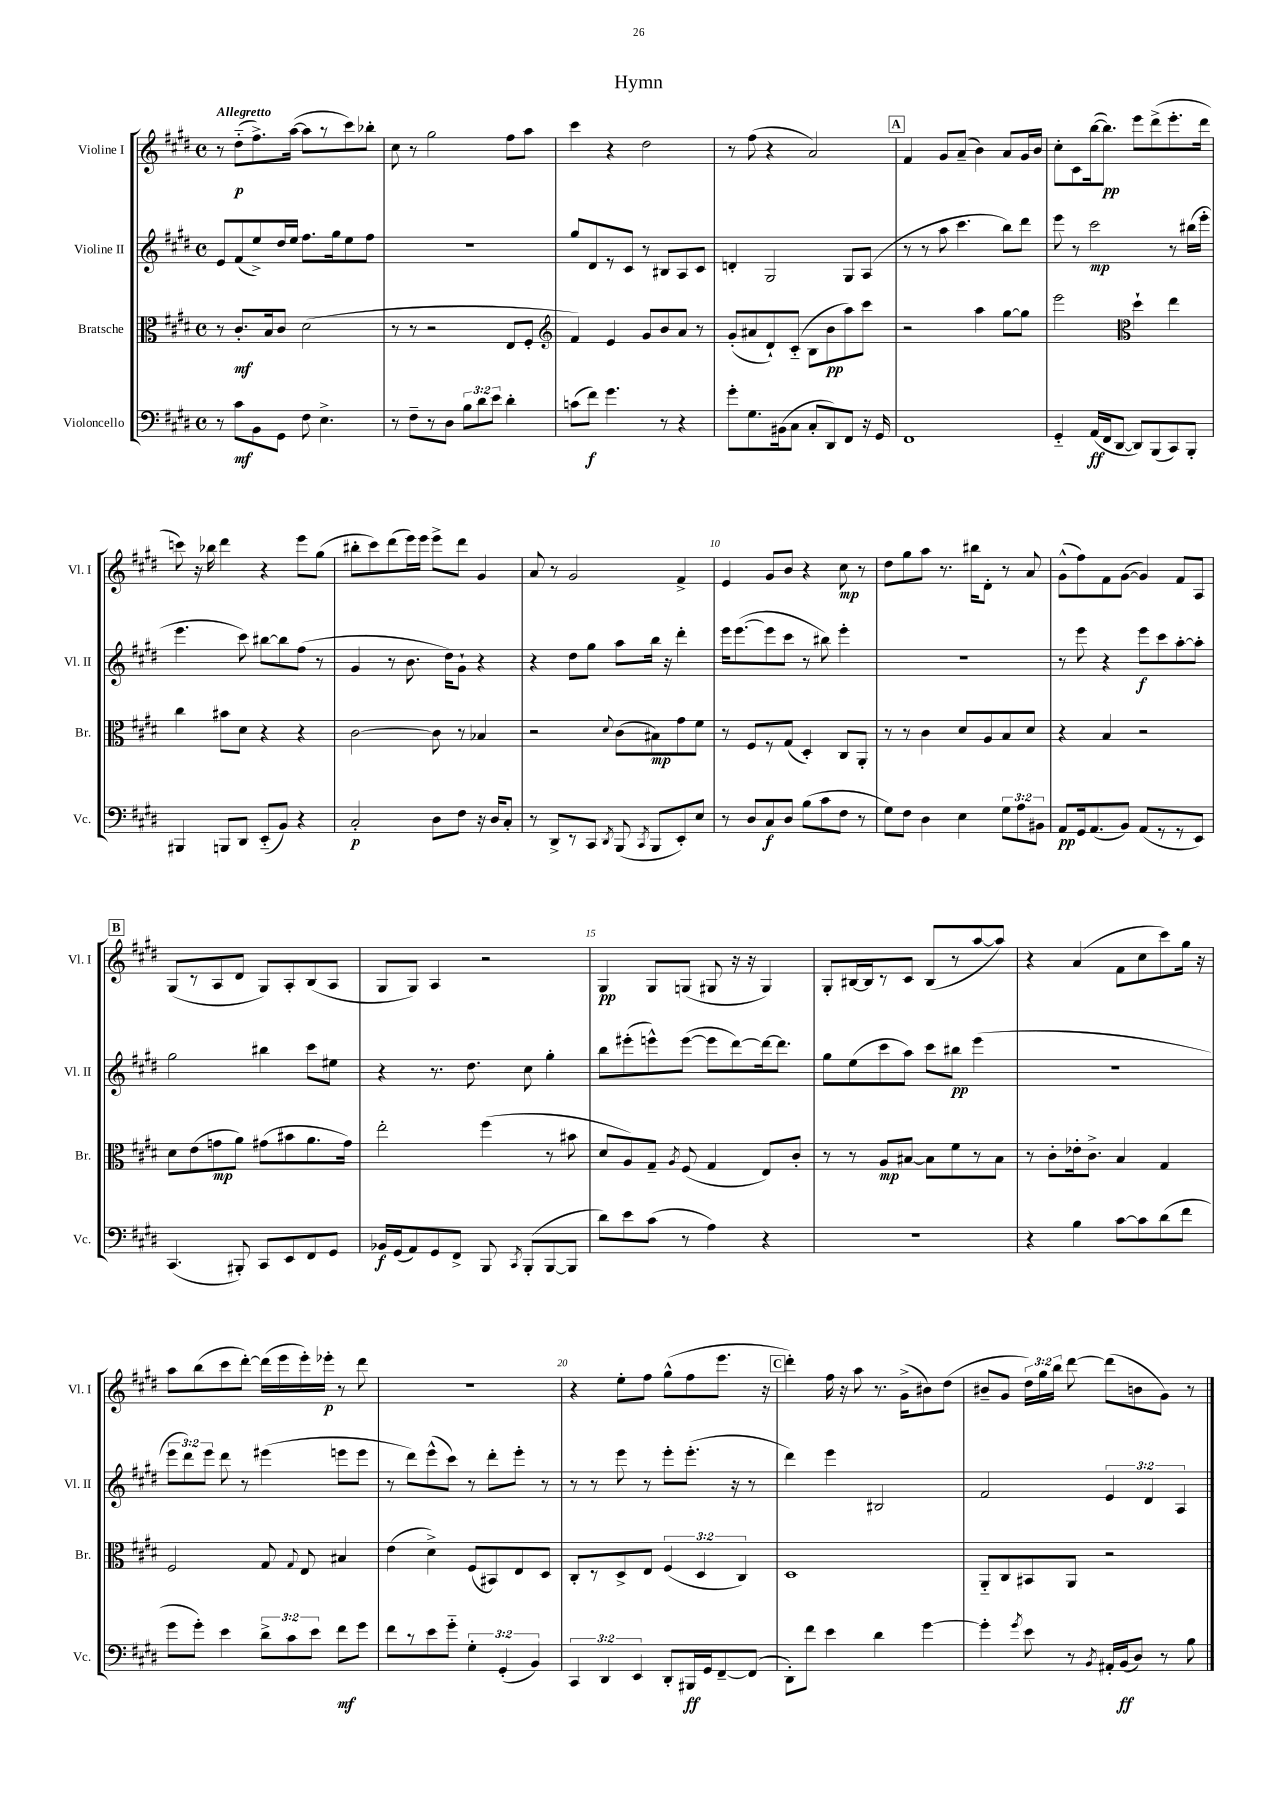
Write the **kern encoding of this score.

**kern	**kern	**kern	**kern
*staff4	*staff3	*staff2	*staff1
*clefF4	*clefC3	*clefG2	*clefG2
*k[f#c#g#d#]	*k[f#c#g#d#]	*k[f#c#g#d#]	*k[f#c#g#d#]
*M4/4	*M4/4	*M4/4	*M4/4
*met(c)	*met(c)	*met(c)	*met(c)
8r	8r	8e/L	8r
8c#\L	8.c#'/L	(8f#/	(8dd#'~\L
8BB\	.	8ee^/)	8.ff#^\)
.	16B/k	.	.
8GG#\J	8c#/J	16dd#/L	.
.	.	16ee/JJ	([16aa\Jk
8F#\	(2d#\	8.ff#\L	8aa\]L
4.E^\	.	.	8r
.	.	16gg#\k	.
.	.	8ee\	8ccc#\)
.	.	8ff#\J	8bb-'\J
=	=	=	=
8r	8r	1r	8cc#\
8F#~\L	8r	.	8r
8r	2r	.	2gg#\
8D#\J	.	.	.
12B\L	.	.	.
12d#\	.	.	.
12e\J	.	.	.
4d#'\	8E/L	.	8ff#\L
.	8F#'/J	.	8aa\J
=	=	=	=
*	*clefG2	*	*
(8c\L	4f#/)	8gg#/L	4ccc#\
8f#\J)	.	8d#/	.
4.g#\	4e/	8r	4r
.	.	8c#/J	.
.	8g#/L	8r	2dd#\
8r	8b/	8B#/L	.
4r	8a/J	8A/	.
.	8r	8c#/J	.
=	=	=	=
8g#'\L	(8g#'/L	4d'/	8r
8.G#\	8a#/	.	(8ff#\
.	8d#`/)	2G#/	4r
(16BB#\k	.	.	.
8C#\J	(8c#'~/J	.	.
8C#'/L	8B\L	.	2a/)
8DD#/)	8b\	.	.
8FF#/J	8aa\)	8G#/L	.
16r	8ccc#\J	(8A/J	.
16GG#/	.	.	.
=	=	=	=
1FF#	2r	8r	4f#/
.	.	8r	.
.	.	8aa\	8g#/L
.	.	4.ccc#\	(8a~/J
.	4aa\	.	4b\)
.	[8gg#\L	8bb\L)	8a/L
.	8gg#\]J	8ddd#\J	16g#/L
.	.	.	16b/JJ
=	=	=	=
4GG#'~/	2eee\	8eee\	8cc#'\L
.	.	8r	8c#\
(16AA/LL	.	2ccc#\	([16bb\k
16FF#/J	.	.	8.bb\]J)
[8DD#/J	.	.	.
*	*clefC3	*	*
8DD#/]L)	4dd#`\	.	8eee\L
(8BBB/	.	.	(8ddd#^\
8CC#/)	4ee\	8r	8.eee'\
8BBB'/J	.	(16bb#\LL	.
.	.	16eee'\JJ	16ddd#\Jk
=	=	=	=
4BBB#/	4cc#\	4.eee\	8ccc\)
.	.	.	16r
.	.	.	16bb-\
8BBB/L	8b#\L	.	4ddd#\
8DD#/J	8d#\J	8ccc#\)	.
(8EE'~/L	4r	[8bb#\L	4r
8BB/J)	.	8bb#\]	.
4r	4r	(8ff#\J	8eee\L
.	.	8r	(8gg#\J
=	=	=	=
2C#'/	[2c#\	4g#/	8bb#'\L
.	.	.	8ccc#\)
.	.	8r	(8ddd#\
.	.	8.b\	16eee\L)
.	.	.	16eee\JJ
8D#\L	8c#\]	.	8eee^\L
.	.	16dd#\LK)	.
8F#\J	8r	8g#`\J	8ddd#\J
16r	4B-/	4r	4g#/
16D#/LK	.	.	.
8C#'/J	.	.	.
=	=	=	=
8r	2r	4r	8a/
8DD#^/L	.	.	8r
8r	.	8dd#\L	2g#/
8CC#/J	.	8gg#\J	.
8qDD#/	8qqd#/	.	.
(8BBB/	(8c#\L	8aa\L	.
8qCC#/	.	.	.
8BBB/L	8B#\)	16bb\Jk	.
.	.	16r	.
8EE'/)	8g#\	4ddd#'\	4f#^/
8E/J	8f#\J	.	.
=	=	=	=
8r	8r	16eee\LK	4e/
.	.	([8.eee\	.
8D#/L	8F#/L	.	.
8C#/	8r	8eee\]	8g#/L
8D#/J	(8G#/J	8ccc#\J	8b/J
(8B\L	4D#'/)	8r	4r
8c#\	.	8bb#\)	.
8F#\J	8C#/L	4eee'\	8cc#\
8r	8AA'/J	.	8r
=	=	=	=
8G#\L)	8r	1r	8dd#\L
8F#\J	8r	.	8gg#\
4D#\	4c#\	.	8aa\J
.	.	.	8.r
4E\	8d#/L	.	.
.	.	.	16bb#\LK
.	8A/	.	8d#'\J
12G#\L	8B/	.	8r
12A\	.	.	.
.	8d#/J	.	8a/
12BB#\J	.	.	.
=	=	=	=
8AA/L	4r	8r	(8g#^^\L
16GG#/k	.	8eee\	8ff#\)
(8.AA/	.	.	.
.	4B/	4r	8f#\
8BB/J)	.	.	([8g#\J
(8AA/L	2r	8eee\L	4g#/])
8r	.	8ccc#\	.
8r	.	[8aa'\	8f#/L
8EE/J)	.	8aa'\]J	8A/J
=	=	=	=
(4.CC#/	8d#\L	2gg#\	(8G#/L
.	(8e\	.	8r
.	8g\	.	8A/
8BBB#'/)	8a\J)	.	8d#/J
8CC#/L	(8g#\L	4bb#\	8G#/L)
8EE/	8b#\	.	8A'/
8FF#/	8.a\	8ccc#\L	(8B/
8GG#/J	.	8ee#\J	8A/J
.	16g#\Jk)	.	.
=	=	=	=
16BB-/LL	2ee'\	4r	8G#/L
(16GG#/J	.	.	.
8AA/)	.	.	8G#/J)
8GG#/	.	8.r	4A/
8FF#^/J	.	.	.
.	.	8.dd#\	.
8BBB/	(4ff#\	.	2r
8qCC#/	.	.	.
(8BBB'/L	.	8cc#\	.
[8BBB/	8r	4gg#'\	.
8BBB/]J	8b#\	.	.
=	=	=	=
8d#\L)	8d#/L	8bb\L	4G#/
8e\	8A/)	(8eee#'\	.
(8c#\J	8G#~/J	8eee^^\)	8G#/L
.	8qA/	.	.
8r	(8F#/	([8eee\J	(8G/J
4A\)	4G#/	8eee\]L	8G#/
.	.	[8ddd#\)	16r
.	.	.	16r
4r	8E/L)	16ddd#\_k	4G#/)
.	.	8.ddd#\]J	.
.	8c#'/J	.	.
=	=	=	=
1r	8r	8gg#\L	8G#'/L
.	8r	(8ee\	[16B#/L
.	.	.	16B#/]J
.	8A/L	8ccc#\	8r
.	[8B#/J	8aa\J)	8c#/J
.	8B#\]L	8ccc#\L	(8B#/L
.	8f#\	8bb#\J	8r
.	8r	(4eee\	[8aa/
.	8B#\J	.	8aa/]J)
=	=	=	=
4r	8r	1r	4r
.	8c#'\L	.	.
4B\	16e-'\k	.	(4a/
.	8.c#^\J	.	.
[8c#\L	4B/	.	8f#\L
8c#\]	.	.	8cc#\
(8d#\	4G#/	.	8ccc#\)
8f#\J	.	.	16gg#\Jk
.	.	.	16r
=	=	=	=
8g#\L	2F#/	12eee\L	8aa\L
.	.	12ddd#\)	.
8g#'\J)	.	.	(8bb\
.	.	12eee\J	.
4e\	.	8ddd#\	8ccc#\
.	.	8r	[8ddd#'\J)
12d#^\L	8G#/	(4eee#\	(16ddd#\]LL
.	.	.	16eee\
12c#\	.	.	.
.	8qqG#/	.	.
.	8E/	.	16eee'\)
12e\J	.	.	.
.	.	.	16eee-'\JJ
8f#\L	4B#/	8eee\L	8r
8g#\J	.	8eee\J	8ddd#\
=	=	=	=
8f#\L	(4e\	8r	1r
8r	.	8ddd#\L)	.
8e\	4d#^\)	(8eee^^\	.
8g#'~\J	.	8ccc#\J)	.
6G#'\	(8F#/L	8r	.
.	8BB#/)	8ddd#'\L	.
(6GG#'/	.	.	.
.	8E/	8eee'\J	.
6BB/)	.	.	.
.	8D#/J	8r	.
=	=	=	=
6CC#/	8C#'/L	8r	4r
.	8r	8r	.
6DD#/	.	.	.
.	8D#^/	8eee\	8ee'\L
6EE/	.	.	.
.	8E/J	8r	8ff#\J
8DD#'/L	(6F#/	8eee'\L	(8gg#^^\L
16BBB#/L	.	(8.eee'\J	8ff#\
.	6D#/	.	.
16GG#/J	.	.	.
[8FF#~/	.	.	8.eee\J
.	.	16r	.
.	6C#/)	.	.
(8FF#/]J	.	8r	.
.	.	.	16r
=	=	=	=
8DD#'\L)	1D#	4ddd#\)	4ddd#'\)
8f#\J	.	.	.
4e\	.	4eee\	16ff#\
.	.	.	16r
.	.	.	8aa\
4d#\	.	2B#/	8.r
.	.	.	(16g#^\LK
[4g#\	.	.	8b#\)
.	.	.	(8dd#\J
=	=	=	=
4g#'\]	8AA'~/L	2f#/	8b#~/L
.	8C#/	.	8g#/J
8qg#/	.	.	.
8e\	8BB#/	.	24dd#\LL)
.	.	.	24gg#\
.	.	.	24bb\JJ
8r	8AA/J	.	[8ddd#\
8qBB/	.	.	.
16AA#'/LL	2r	6e/	(8ddd#\]L
(16BB/J	.	.	.
8D#/J)	.	.	8b\
.	.	6d#/	.
8r	.	.	8g#\J)
.	.	6A/	.
8B\	.	.	8r
==	==	==	==
*-	*-	*-	*-
